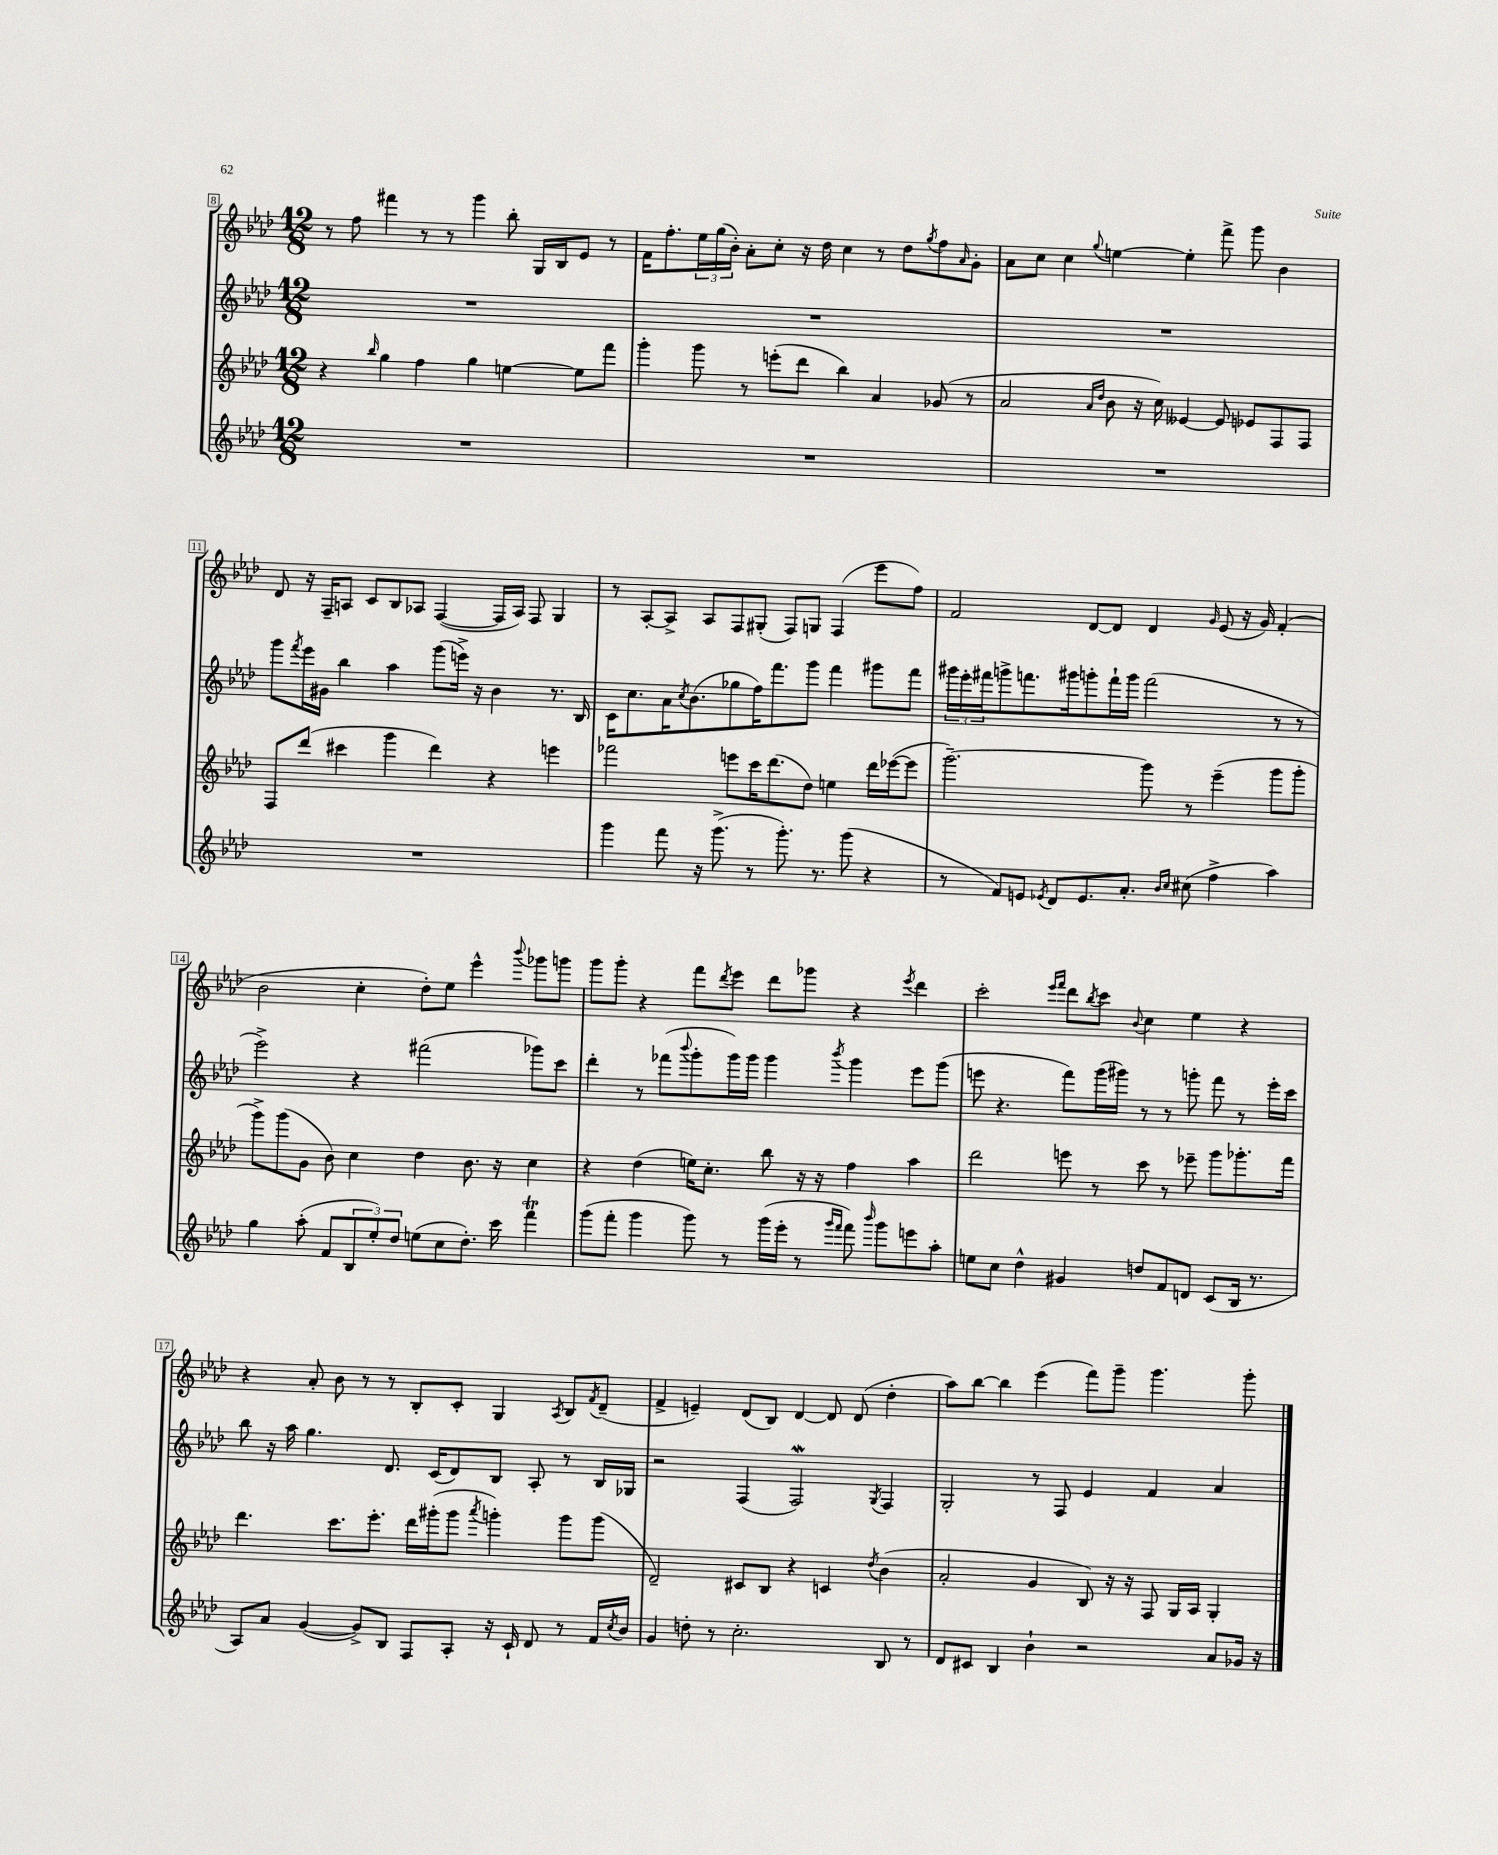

**kern	**kern	**kern	**kern
*staff4	*staff3	*staff2	*staff1
*clefG2	*clefG2	*clefG2	*clefG2
*k[b-e-a-d-]	*k[b-e-a-d-]	*k[b-e-a-d-]	*k[b-e-a-d-]
*M12/8	*M12/8	*M12/8	*M12/8
1.r	4r	1.r	8r
.	.	.	8ff
.	16qqbb-	.	.
.	4gg	.	4fff#
.	4ff	.	8r
.	.	.	8r
.	4gg	.	4ggg
.	[4ee	.	8bb-'
.	.	.	16G
.	.	.	16B-
.	8ee]	.	8e-
.	8fff	.	8r
=	=	=	=
1.r	4ggg'	1.r	16f
.	.	.	8.ff'
.	8ggg	.	24ee-
.	.	.	(24gg
.	.	.	24b-')
.	8r	.	8a-'
.	(8eee'	.	8cc'
.	8ddd-	.	16r
.	.	.	16dd-
.	4bb-)	.	4cc
.	4a-	.	8r
.	.	.	8dd-
.	.	.	8qgg
.	(8g-	.	8ff
.	.	.	16qqa-
.	8r	.	8g'
=	=	=	=
1.r	2a-	1.r	8a-
.	.	.	8cc
.	.	.	4cc
.	16qqa-	.	.
.	16qqdd-	.	8qqgg
.	8b-	.	[4ee
.	16r	.	.
.	16cc)	.	.
.	[4e--	.	4ee']
.	8e--]	.	8fff^
.	8e-	.	8ggg
.	8F	.	4b-
.	8F	.	.
=	=	=	=
1.r	8F	8ggg	8d-
.	.	8qfff	.
.	(8ddd-	16eee-	16r
.	.	16g#	16F~
.	4ccc#	4bb-	8A
.	.	.	8c
.	4ggg	4aa-	8B-
.	.	.	8A-
.	4ddd-)	(8ggg	([4F
.	.	16eee^)	.
.	.	16r	.
.	4r	4b-	16F]
.	.	.	16A-)
.	.	.	8F
.	4eee	8.r	4G
.	.	16B-	.
=	=	=	=
4ggg	2fff-	16c	8r
.	.	8.cc	.
.	.	.	[8A-'
8fff	.	16a-	8A-^]
.	.	8qcc	.
.	.	(8.b-	.
16r	.	.	8A-
(8.ggg^	.	.	.
.	8eee	8gg-	8F
8r	16ccc	16ff)	(8G#'
.	(8.ddd-	8.fff	.
8.ggg')	.	.	8F)
.	8dd-)	8ggg	8G
8.r	.	.	.
.	4ee	4fff	(4F
(8ggg	.	.	.
4r	16ddd-	8ggg#	8eee-
.	([16eee-	.	.
.	8eee-]	8fff	8ff)
=	=	=	=
8r	[2.ggg~)	24ggg#	2f
.	.	24eee-'	.
.	.	24fff#	.
8f)	.	8ggg^	.
8e	.	8.fff	.
8qe-	.	.	.
8d-	.	.	.
.	.	16ggg#	.
8.e-	.	8ggg'	[8d-
.	.	16fff`	8d-]
8.a-'	.	16ggg	.
.	8ggg]	(2fff	4d-
16qqb-	.	.	.
16qqcc	.	.	.
(8cc#	8r	.	.
.	.	.	16qqg
4ff^	(4eee-~	.	(8e-
.	.	.	16r
.	.	.	16g)
4aa-)	8ggg	8r	(4f'
.	8ggg'	8r	.
=	=	=	=
4gg	8ggg^)	2eee-^)	2b-
.	(8ggg	.	.
(8aa-'	8g	.	.
8f	8b-)	.	.
12B-	4cc	4r	4cc'
12ee-')	.	.	.
12dd-	.	.	.
(8ee	4dd-	(2fff#	8dd-')
8cc	.	.	8ee-
8.dd-')	8.b-	.	4eee-^^
16ccc	16r	.	.
.	.	.	8qqbbb-
4fff	4cc	8ggg-)	8ggg-
.	.	8ccc	8ggg
=	=	=	=
(8ggg	4r	4ddd-'	8ggg
8fff'	.	.	8ggg'
4ggg	(4dd-	8r	4r
.	.	(8fff-	.
.	.	8qqbbb-	.
8ggg)	16ee)	8ggg'	8fff
.	8.cc'	.	.
.	.	.	8qddd-
8r	.	16ggg)	8eee-
.	.	16ggg	.
(16ggg	8bb-	4ggg	8ddd-
16eee-'	.	.	.
8r	16r	.	8ggg-
.	16r	.	.
16qqggg	.	.	.
16qqfff	.	8qbbb-	.
8fff)	4ff	4ggg	4r
16qqbbb-	.	.	.
8ggg	.	.	.
.	.	.	8qeee-
8eee	4aa-	8eee-	4ddd-
8aa-'	.	(8ggg	.
=	=	=	=
8ee	2ddd-	8eee	2ccc'
8cc	.	4.r	.
4dd-^^	.	.	.
.	.	.	16qqeee-
.	.	.	16qqfff
4g#	8eee	8fff)	8ddd-
.	.	.	8qbb-
.	8r	(16ggg	8ccc
.	.	16ggg#)	.
.	.	.	8qqb-
8dd	8ccc	8r	4cc
8f	8r	8r	.
8d	8eee-~	8ggg'	4ee-
(8c	8ggg	8fff	.
16B-	8.ggg-'	8r	4r
8.r	.	.	.
.	.	16eee'	.
.	16fff	16ccc	.
=	=	=	=
8A-)	4.ddd-	8bb-	4r
8a-	.	16r	.
.	.	16aa-	.
([4g	.	4.gg	8a-'
.	8.ccc	.	8b-
8g^])	.	.	8r
.	8.eee-'	.	.
8B-	.	8.d-	8r
8F	16ddd-	.	8B-'
.	(16ggg#'	(16c	.
8A-'	8ggg#	8d-)	8c'
.	8qaaa-	.	.
16r	4ggg')	8B-	4G
16c`	.	.	.
8d-	.	8A-'	.
.	.	.	8qA-
8r	8ggg	8r	8B-
.	.	.	8qf
16f	(8ggg	16B-	(8d-~
8qcc	.	.	.
16b-	.	16G-	.
=	=	=	=
4g	2d-~)	2r	4f^
8dd'	.	.	4e~)
8r	.	.	.
2.cc'	8c#	(4F	(8d-
.	8B-	.	8B-)
.	4r	2F)	[4d-
.	4c	.	8d-]
.	.	.	(8d-
.	8qdd-	8qG	.
8B-	(4b-	4F	4dd-'
8r	.	.	.
=	=	=	=
8d-	2a-'	2G'	8aa-)
8c#	.	.	[8bb-
4B-	.	.	4bb-]
4b-`	4g	8r	(4eee-
.	.	8F	.
2r	8B-)	4e-	8fff)
.	16r	.	8ggg~
.	16r	.	.
.	8F	4f	4.ggg
.	16G	.	.
.	16A-	.	.
8a-	4G'	4a-	.
16g-	.	.	8ggg'
16r	.	.	.
==	==	==	==
*-	*-	*-	*-
